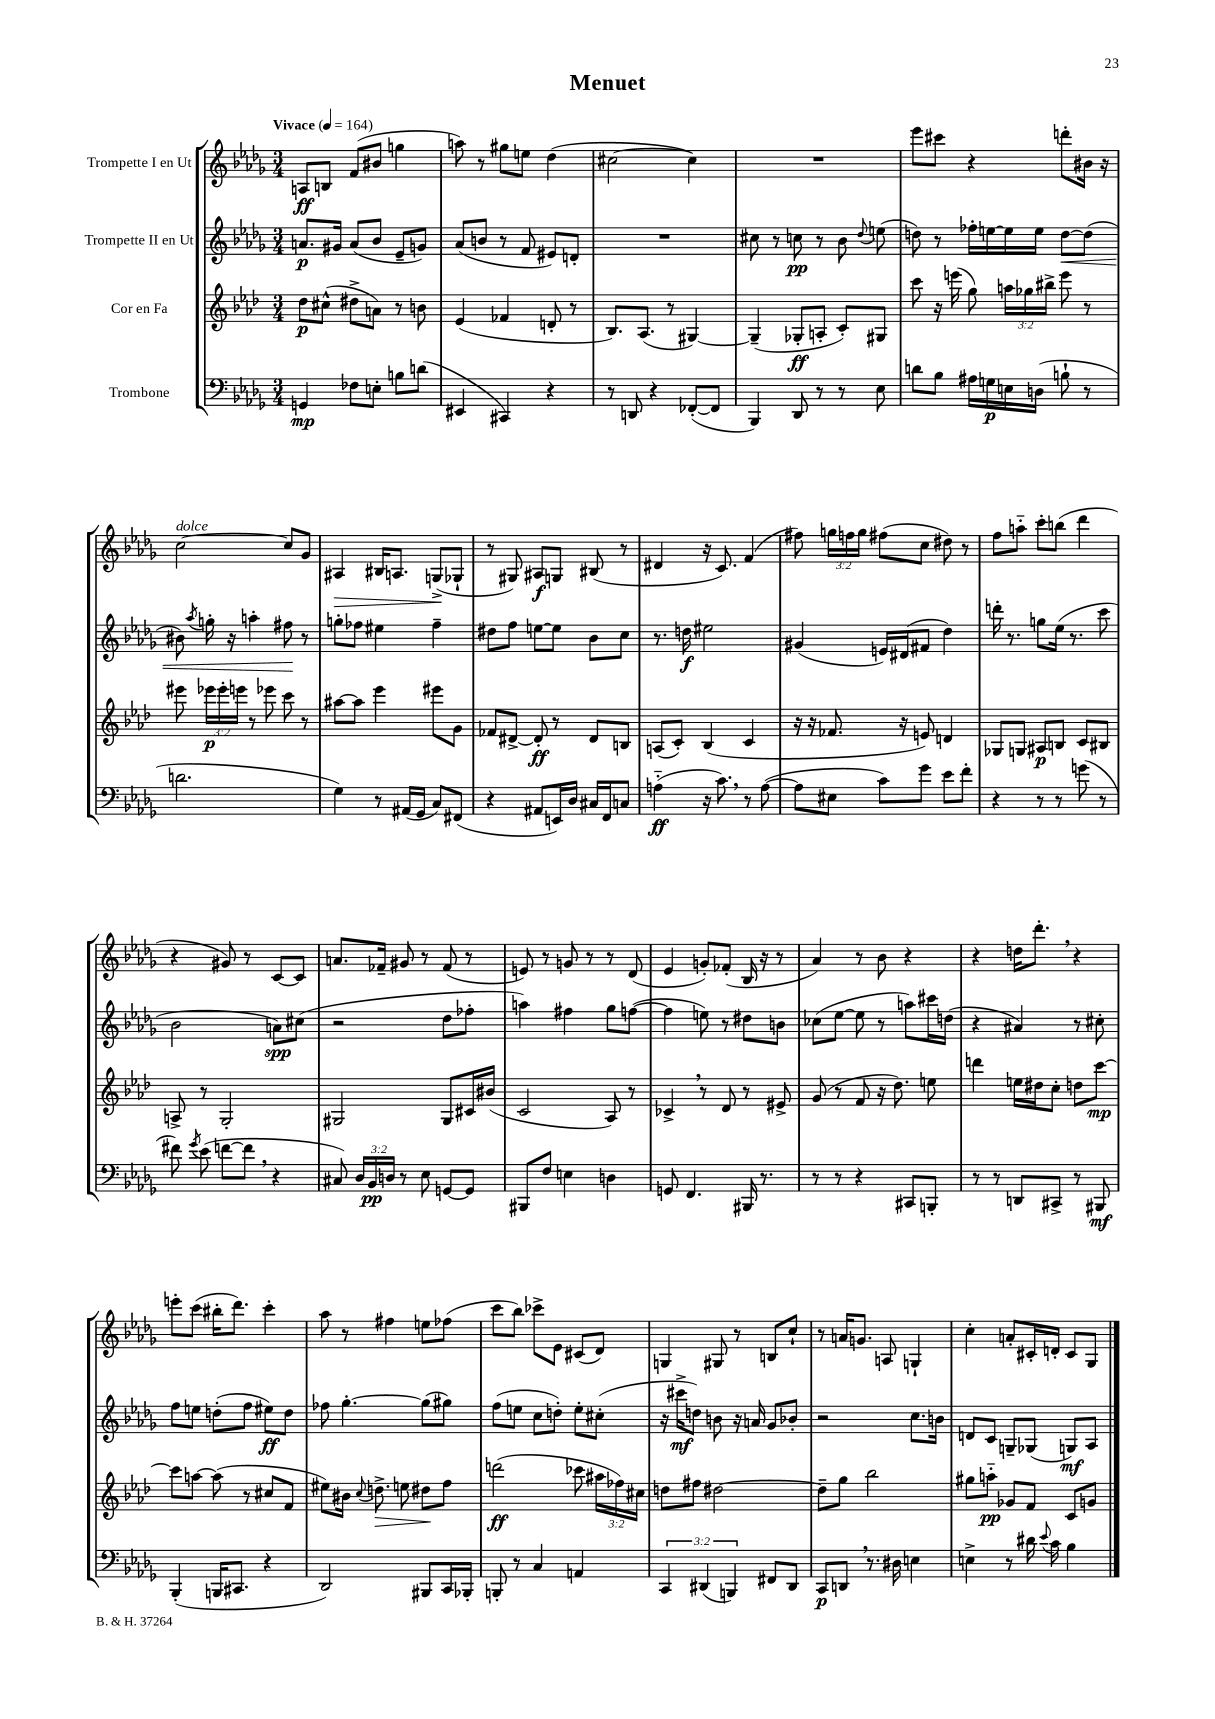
\header { title = "Menuet" }
<<
\new StaffGroup <<
\new Staff = "s0" \with { instrumentName = "Trompette I en Ut" } {
    \clef treble \key des \major \numericTimeSignature \time 3/4 \override Staff.TupletNumber.text = #tuplet-number::calc-fraction-text \tempo "Vivace" 4 = 164
    \autoBeamOff a8[\ff b8] f'8[( bis'8] g''4 |
    a''8) r8 gis''8[ e''8] des''4( |
    cis''2~ cis''4) |
    R2. |
    ees'''8[ cis'''8] r4 d'''8[-. bis'16] r16 |
    c''2~^\markup { \italic "dolce" } c''8[ ges'8] |
    ais4\> bis16[ a8.] g8[->\!( ges8]-! |
    r8 gis8) ais8[\f g8] bis8( r8 |
    dis'4 r16 c'8.) f'4( |
    fis''8) \tuplet 3/2 { g''16[ f''16 g''16] } fis''8[( c''8] dis''8) r8 |
    f''8[ a''8]-_ c'''8[-. b''8]( des'''4 |
    r4 gis'8) r8 c'8[~ c'8] |
    a'8.[ fes'16]-- gis'8 r8 fes'8( r8 |
    e'8) r8 g'8 r8 r8 des'8( |
    ees'4 g'8[-.) fes'8]-.( bes16 r16 r8 |
    aes'4) r8 bes'8 r4 |
    r4 d''16[ des'''8.]-. \breathe r4 |
    e'''8[-. c'''8]( bis''16[-. des'''8.]) c'''4-. |
    aes''8 r8 fis''4 e''8[ fes''8]( |
    c'''8[ bes''8]) ces'''8[-> ees'8] cis'8[( des'8]) |
    g4 gis8 r8 b8[ c''8]-! |
    r8 a'16[ g'8.] a8 g4-! |
    c''4-. a'8[-. cis'16-. d'16]-. cis'8[ ges8] \bar "|." |
}
\new Staff = "s1" \with { instrumentName = "Trompette II en Ut" } {
    \clef treble \key des \major \numericTimeSignature \time 3/4
    \autoBeamOff a'8.[\p gis'16] a'8[( bes'8] ees'8[-- g'8]) |
    aes'8[( b'8] r8 f'8 eis'8[) d'8]-. |
    R2. |
    cis''8 r8 c''8\pp r8 bes'8 \appoggiatura { des''8 } e''8( |
    d''8) r8 fes''16[-. e''16~ e''16 e''16] d''8[~\< d''8]( |
    bis'8) \acciaccatura { aes''8 } g''16-. r16 a''4-. fis''8\! r8 |
    g''8[-. fes''8] eis''4 fes''4-- |
    dis''8[ f''8] e''8[~ e''8] bes'8[ c''8] |
    r8. d''16\f eis''2 |
    gis'4( e'16[) dis'16( fis'8] des''4) |
    d'''16-. r8. g''8[ ees''16]( r8. c'''8 |
    bes'2 a'8[\spp) cis''8]( |
    r2 des''8[ fes''8]-. |
    a''4) fis''4 ges''8[ f''8]~( |
    f''4 e''8) r8 dis''8[ b'8] |
    ces''8[( ees''8]~ ees''8 r8 a''8[) cis'''16 d''16]( |
    r4 ais'4) r8 cis''8-. |
    f''8[ e''8] d''8[-.( f''8] eis''8[\ff) d''8] |
    fes''8 ges''4.~-. ges''8[( gis''8]) |
    f''8[( e''8] c''8[ d''8]-.) e''8[-. cis''8]-.( |
    r16 cis'''16[->\mf d''8]) b'8 r16 a'16 ges'8[ bes'8]-. |
    r2 c''8.[ b'16] |
    d'8[ c'8] g8[-- ges8]( g8[\mf) aes8] \bar "|." |
}
\new Staff = "s2" \with { instrumentName = "Cor en Fa" } {
    \clef treble \key aes \major \numericTimeSignature \time 3/4 \override Staff.TupletNumber.text = #tuplet-number::calc-fraction-text
    \autoBeamOff des''8[\p cis''8]-^( dis''8[-> a'8]) r8 b'8 |
    ees'4( fes'4 d'8-. r8 |
    bes8.[) aes8.]( r8 gis4~) |
    gis4--( ges8[-.\ff a8]-. c'8[-.) gis8] |
    c'''8 r16 e'''16( g''8) \tuplet 3/2 { a''16[ ges''16 bis''16]-> } e'''8 r8 |
    eis'''8 \tuplet 3/2 { ees'''16[\p ees'''16-. e'''16] } r8 ees'''8 c'''8 r8 |
    ais''8[~ ais''8] ees'''4 eis'''8[ g'8] |
    fes'8[ dis'8]~-> dis'8-.\ff r8 dis'8[ b8] |
    a8[( c'8]-.) bes4( c'4 |
    r16 r16 fes'8. r16 e'8) d'4 |
    ges8[ g8] ais8[\p b8] c'8[ bis8] |
    a8-> r8 g2-. |
    gis2 gis8[ cis'16 bis'16]( |
    c'2 aes8) r8 |
    ces'4-> \breathe r8 des'8 r8 eis'8-> |
    g'8( r8 f'8 r16 des''8.) e''8 |
    d'''4 e''16[ dis''16 c''8]-. d''8[ c'''8]~\mp |
    c'''8[ a''8]~ a''8( r8 cis''8[ f'8] |
    eis''8[) bis'16] \appoggiatura { c''8 } d''8.->\> e''8 dis''8[\! f''8] |
    d'''2\ff( ces'''8 \tuplet 3/2 { ais''16[ fes''16) cis''16] } |
    d''8[ fis''8] dis''2~ |
    dis''8[-- g''8] bes''2 |
    gis''8[ a''8]-_\pp ges'8[ f'8] c'8[ g'8] \bar "|." |
}
\new Staff = "s3" \with { instrumentName = "Trombone" } {
    \clef bass \key des \major \numericTimeSignature \time 3/4 \override Staff.TupletNumber.text = #tuplet-number::calc-fraction-text
    \autoBeamOff g,4\mp fes8[ e8]-. b8[ d'8]( |
    eis,4 cis,4) r4 |
    r8 d,8 r4 fes,8[~-.( fes,8] |
    bes,,4) des,8 r8 r8 ees8 |
    d'8[ bes8] ais16[ g16\p e16 d16]( b8-! r8 |
    d'2. |
    ges4) r8 ais,16[( ges,16] c8[) fis,8]( |
    r4 ais,8[ e,16) des16] cis16[ f,16 c8] |
    a4-_\ff( r16 c'8.) \breathe r8 a8~( |
    a8[ eis8] c'8[) ges'8] ees'8[ f'8]-. |
    r4 r8 r8 g'8( r8 |
    fis'8) \acciaccatura { ges'8 } ees'8( f'8[~ f'8] \breathe r4 |
    cis8) \tuplet 3/2 { des16[ bes,16\pp d16] } r8 ees8 g,8[~ g,8] |
    bis,,8[ f8] e4 d4 |
    g,8 f,4. bis,,16 r8. |
    r8 r8 r4 cis,8[ b,,8]-. |
    r8 r8 d,8[ cis,8]-> r8 bis,,8\mf |
    bes,,4-.( b,,16[ cis,8.] r4 |
    des,2) bis,,8[ c,16 bes,,16]-. |
    b,,8-. r8 c4 a,4 |
    \tuplet 3/2 { c,4 dis,4( b,,4) } fis,8[ dis,8] |
    c,8[\p d,8] \breathe r8. dis16 e4 |
    e4-> r8 dis'16 \appoggiatura { ees'8 } c'16 bes4 \bar "|." |
}
>>
>>
\layout { \context { \Score \remove "Bar_number_engraver" } }
